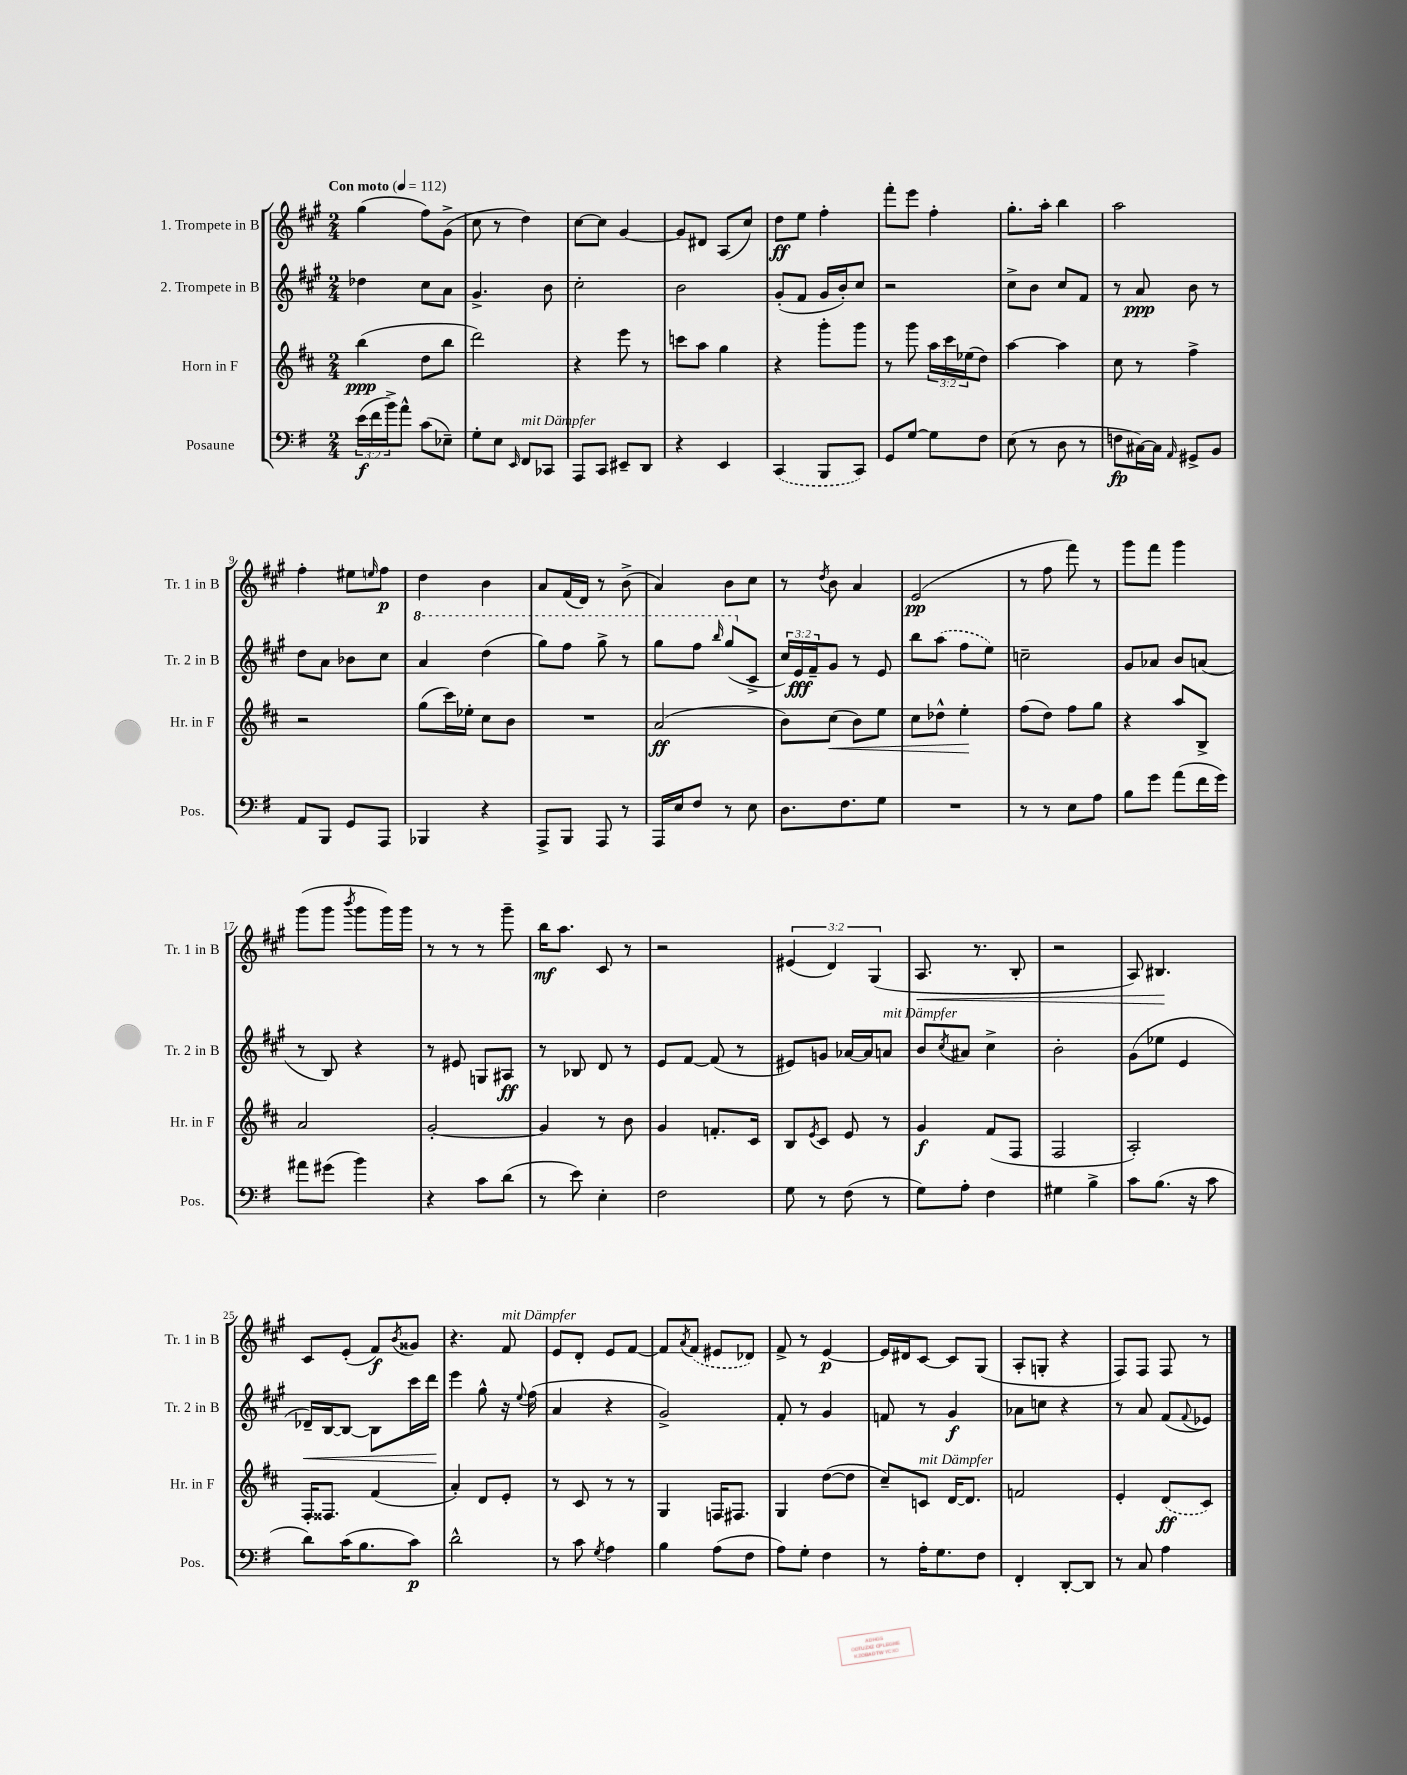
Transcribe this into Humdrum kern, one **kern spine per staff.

**kern	**dynam	**kern	**dynam	**kern	**dynam	**kern	**dynam
*part4	*part4	*part3	*part3	*part2	*part2	*part1	*part1
*staff4	*staff4	*staff3	*staff3	*staff2	*staff2	*staff1	*staff1
*I"Posaune	*	*I"Horn in F	*	*I"2. Trompete in B	*	*I"1. Trompete in B	*
*I'Pos.	*	*I'Hr. in F	*	*I'Tr. 2 in B	*	*I'Tr. 1 in B	*
*clefF4	*	*clefG2	*	*clefG2	*	*clefG2	*
*k[f#]	*	*k[f#c#]	*	*k[f#c#g#]	*	*k[f#c#g#]	*
*M2/4	*	*M2/4	*	*M2/4	*	*M2/4	*
*MM112	*	*MM112	*	*MM112	*	*MM112	*
=1	=1	=1	=1	=1	=1	=1	=1
!	!	!	!	!	!	!LO:TX:a:B:t=Con moto	!
(24e\LL	f	(4bb\	ppp	4dd-X\	.	(4gg#\	.
24f#\	.	.	.	.	.	.	.
24b^\J)	.	.	.	.	.	.	.
8a^^\J	.	.	.	.	.	.	.
(8c\L	.	8dd\L	.	8cc#\L	.	8ff#\L)	.
8E-X~\J)	.	8bb\J	.	8a\J	.	(8g#^\J	.
=2	=2	=2	=2	=2	=2	=2	=2
8G'\L	.	2ddd\)	.	4.g#^/	.	8cc#\	.
8E\J	.	.	.	.	.	8r	.
16qqEE/	.	.	.	.	.	.	.
!LO:TX:a:i:t=mit Dämpfer	!	!	!	!	!	!	!
8FF#/L	.	.	.	.	.	4dd\)	.
8CC-X/J	.	.	.	8b\	.	.	.
=3	=3	=3	=3	=3	=3	=3	=3
8AAA/L	.	4r	.	2cc#'\	.	[8cc#\L	.
8CC/J	.	.	.	.	.	8cc#\J]	.
8EE#X~/L	.	8eee\	.	.	.	[4g#/	.
8DD/J	.	8r	.	.	.	.	.
=4	=4	=4	=4	=4	=4	=4	=4
4r	.	8cccn\L	.	2b\	.	8g#/L]	.
.	.	8aa\J	.	.	.	8d#X/J	.
4EE/	.	4gg\	.	.	.	(8A/L	.
.	.	.	.	.	.	8cc#/J)	.
=5	=5	=5	=5	=5	=5	=5	=5
(4CC/	.	4r	.	(8g#'/L	.	8dd\L	ff
.	.	.	.	8f#/J	.	8ee\J	.
8BBB/L	.	8ggg'\L	.	16g#/LL	.	4ff#'\	.
.	.	.	.	16b'/J)	.	.	.
8CC/J)	.	8ggg\J	.	8cc#/J	.	.	.
=6	=6	=6	=6	=6	=6	=6	=6
8GG/L	.	8r	.	2r	.	8fff#'\L	.
[8G/J	.	8ggg\	.	.	.	8eee\J	.
8G\L]	.	24aa\LL	.	.	.	4ff#'\	.
.	.	24ccc#\	.	.	.	.	.
.	.	(24ee-X\J	.	.	.	.	.
8F#\J	.	8dd\J)	.	.	.	.	.
=7	=7	=7	=7	=7	=7	=7	=7
(8E\	.	[4aa\	.	8cc#^\L	.	8.gg#'\L	.
8r	.	.	.	8b\J	.	.	.
.	.	.	.	.	.	16aa'\Jk	.
8D\	.	4aa\]	.	8cc#/L	.	4bb\	.
8r	.	.	.	8f#/J	.	.	.
=8	=8	=8	=8	=8	=8	=8	=8
8Fn\L	fp	8cc#\	.	8r	.	2aa\	.
[16C#X\L)	.	8r	.	8a/	ppp	.	.
16C#\JJ]	.	.	.	.	.	.	.
16qqAA/	.	.	.	.	.	.	.
8GG#X^/L	.	4ff#^\	.	8b\	.	.	.
8BB/J	.	.	.	8r	.	.	.
!!LO:LB:g=z
=9	=9	=9	=9	=9	=9	=9	=9
8AA/L	.	2r	.	8dd\L	.	4ff#'\	.
8BBB/J	.	.	.	8a\J	.	.	.
8GG/L	.	.	.	8b-X\L	.	8ee#X\L	.
.	.	.	.	.	.	16qqeen/	.
8AAA/J	.	.	.	8cc#\J	.	8ff#\J	p
=10	=10	=10	=10	=10	=10	=10	=10
*	*	*	*	*8va	*	*	*
4BBB-X/	.	(8gg\L	.	4aa/	.	4dd\	.
.	.	16ccc#\L)	.	.	.	.	.
.	.	16ee-X'\JJ	.	.	.	.	.
4r	.	8cc#\L	.	(4ddd\	.	4b\	.
.	.	8b\J	.	.	.	.	.
=11	=11	=11	=11	=11	=11	=11	=11
8AAA^/L	.	2r	.	8ggg#\L)	.	8a/L	.
8BBB/J	.	.	.	8fff#\J	.	(16f#/L	.
.	.	.	.	.	.	16d/JJ)	.
8AAA/	.	.	.	8ggg#^\	.	8r	.
8r	.	.	.	8r	.	(8b^\	.
=12	=12	=12	=12	=12	=12	=12	=12
16AAA/LL	.	(2a/	ff	8ggg#\L	.	4a/)	.
16E/J	.	.	.	.	.	.	.
8F#/J	.	.	.	8fff#\J	.	.	.
.	.	.	.	16qqbbb/	.	.	.
8r	.	.	.	(8ggg#/L	.	8b\L	.
*	*	*	*	*X8va	*	*	*
8E\	.	.	.	8c#^/J	.	8cc#\J	.
=13	=13	=13	=13	=13	=13	=13	=13
8.D\L	.	8b\L)	.	24cc#/LL)	.	8r	.
.	.	.	.	24e/	fff	.	.
.	.	.	.	24f#~/J	.	.	.
.	.	.	.	.	.	8qdd/	.
!	!	!	!LO:HP:b	!	!	!	!
.	.	(8cc#\J	<	8g#/J	.	8b\	.
8.F#\	.	.	.	.	.	.	.
.	.	8b\L)	.	8r	.	4a/	.
8G\J	.	8ee\J	.	8e/	.	.	.
=14	=14	=14	=14	=14	=14	=14	=14
2r	.	8cc#\L	.	8bb\L	.	(2e/	pp
.	.	8dd-X^^\J	.	(8aa\J	.	.	.
.	.	4ee'\	.	8ff#\L	.	.	.
.	.	.	.	8ee\J)	.	.	.
.	.	.	[	.	.	.	.
=15	=15	=15	=15	=15	=15	=15	=15
8r	.	(8ff#\L	.	2ccn~\	.	8r	.
8r	.	8dd\J)	.	.	.	8ff#\	.
8E\L	.	8ff#\L	.	.	.	8fff#\)	.
8A\J	.	8gg\J	.	.	.	8r	.
=16	=16	=16	=16	=16	=16	=16	=16
8B\L	.	4r	.	8g#/L	.	8ggg#\L	.
8g\J	.	.	.	8a-X/J	.	8fff#\J	.
(8a\L	.	8aa/L	.	8b/L	.	4ggg#\	.
16f#\L	.	8B^/J	.	(8an/J	.	.	.
16g\JJ)	.	.	.	.	.	.	.
!!LO:LB:g=z
=17	=17	=17	=17	=17	=17	=17	=17
8a#X\L	.	2a/	.	8r	.	(8ggg#\L	.
(8g#X\J	.	.	.	8B/)	.	8ggg#\J	.
.	.	.	.	.	.	8qbbb/	.
4b\)	.	.	.	4r	.	8ggg#\L	.
.	.	.	.	.	.	16ggg#\L)	.
.	.	.	.	.	.	16ggg#\JJ	.
=18	=18	=18	=18	=18	=18	=18	=18
4r	.	[2g'/	.	8r	.	8r	.
.	.	.	.	8e#X/	.	8r	.
8c\L	.	.	.	8Gn/L	.	8r	.
(8d\J	.	.	.	8A#X/J	ff	8ggg#~\	.
=19	=19	=19	=19	=19	=19	=19	=19
8r	.	4g/]	.	8r	.	16bb\KL	mf
.	.	.	.	.	.	8.aa\J	.
8e\)	.	.	.	8B-X/	.	.	.
4E'\	.	8r	.	8d/	.	8c#/	.
.	.	8b\	.	8r	.	8r	.
=20	=20	=20	=20	=20	=20	=20	=20
2F#\	.	4g/	.	8e/L	.	2r	.
.	.	.	.	[8f#/J	.	.	.
.	.	8.fn'/L	.	(8f#/]	.	.	.
.	.	.	.	8r	.	.	.
.	.	16c#/Jk	.	.	.	.	.
=21	=21	=21	=21	=21	=21	=21	=21
8G\	.	8B/L	.	8e#X/L)	.	(6e#X/	.
.	.	8qe/	.	.	.	.	.
8r	.	8c#/J	.	8gn/J	.	.	.
.	.	.	.	.	.	6d/)	.
(8F#\	.	8e/	.	[16a-X/LL	.	.	.
.	.	.	.	16a-/J]	.	.	.
.	.	.	.	.	.	(6G#/	.
!	!	!	!	!LO:TX:a:i:t=mit Dämpfer	!	!	!
8r	.	8r	.	8an/J	.	.	.
=22	=22	=22	=22	=22	=22	=22	=22
!	!	!	!	!	!	!	!LO:HP:b
8G\L)	.	4g/	f	8b/L	.	8.A/	<
.	.	.	.	8qcc#/	.	.	.
8A'\J	.	.	.	8a#X/J	.	.	.
.	.	.	.	.	.	8.r	.
4F#\	.	(8f#/L	.	4cc#^\	.	.	.
.	.	8F#/J	.	.	.	8B'/	.
=23	=23	=23	=23	=23	=23	=23	=23
4G#X\	.	2F#/	.	2b'\	.	2r	.
4B^\	.	.	.	.	.	.	.
=24	=24	=24	=24	=24	=24	=24	=24
8c\L	.	2A'/)	.	(8g#\L	.	8A/)	.
(8.B\J	.	.	.	8ee-X\J	.	4.B#X/	.
.	.	.	.	4e/	.	.	.
16r	.	.	.	.	.	.	.
8c\	.	.	.	.	.	.	.
.	.	.	.	.	.	.	[
!!LO:LB:g=z
=25	=25	=25	=25	=25	=25	=25	=25
!	!	!	!	!	!LO:HP:b	!	!
8d\L)	.	16F#'/KL	.	16d-X~/LL)	<	8c#/L	.
.	.	8.F##X/J	.	[16B/J	.	.	.
(16c\K	.	.	.	8B/J_	.	(8e'/J	.
8.B\	.	.	.	.	.	.	.
.	.	(4f#/	.	8B\L]	.	8f#/L)	f
.	.	.	.	.	.	8qb/	.
8c\J)	p	.	.	16ccc#\L	.	8g##X/J	.
.	.	.	.	16ddd\JJ	.	.	.
.	.	.	.	.	[	.	.
=26	=26	=26	=26	=26	=26	=26	=26
2d^^\	.	4a'/)	.	4eee\	.	4.r	.
.	.	8d/L	.	8gg#^^\	.	.	.
!	!	!	!	!	!	!LO:TX:a:i:t=mit Dämpfer	!
.	.	8e'/J	.	16r	.	8f#/	.
.	.	.	.	8qqee/	.	.	.
.	.	.	.	(16ff#\	.	.	.
=27	=27	=27	=27	=27	=27	=27	=27
8r	.	8r	.	4a/	.	8e/L	.
8c\	.	8c#/	.	.	.	8d'/J	.
8qG/	.	.	.	.	.	.	.
4A\	.	8r	.	4r	.	8e/L	.
.	.	8r	.	.	.	[8f#/J	.
=28	=28	=28	=28	=28	=28	=28	=28
4B\	.	4G/	.	2g#^/)	.	8f#/L]	.
.	.	.	.	.	.	8qa/	.
.	.	.	.	.	.	(8f#/J	.
(8A\L	.	16Fn/KL	.	.	.	8e#X/L	.
.	.	8.F#X/J	.	.	.	.	.
8F#\J	.	.	.	.	.	8d-X/J)	.
=29	=29	=29	=29	=29	=29	=29	=29
8A\L)	.	4G/	.	8f#'/	.	8f#^/	.
8G'\J	.	.	.	8r	.	8r	.
4F#\	.	([8dd\L	.	4g#/	.	[4e/	p
.	.	8dd\J]	.	.	.	.	.
=30	=30	=30	=30	=30	=30	=30	=30
8r	.	8cc#~/L)	.	8fn/	.	16e/LL]	.
.	.	.	.	.	.	16d#X/J	.
!	!	!LO:TX:a:i:t=mit Dämpfer	!	!	!	!	!
16A'\KL	.	8cn/J	.	8r	.	[8c#/J	.
8.G\	.	.	.	.	.	.	.
.	.	[16d/KL	.	4g#/	f	8c#/L]	.
.	.	8.d/J]	.	.	.	.	.
8F#\J	.	.	.	.	.	(8G#/J	.
=31	=31	=31	=31	=31	=31	=31	=31
4FF#'/	.	2fn/	.	8a-X\L	.	8A'/L	.
.	.	.	.	8ccn\J	.	8Gn'/J	.
[8DD'/L	.	.	.	4r	.	4r	.
8DD/J]	.	.	.	.	.	.	.
=32	=32	=32	=32	=32	=32	=32	=32
8r	.	4e'/	.	8r	.	8F#/L)	.
8C/	.	.	.	8a/	.	8F#/J	.
4A\	.	(8d/L	ff	(8f#/L	.	8F#/	.
.	.	.	.	8qqf#/	.	.	.
.	.	8c#/J)	.	8e-X/J)	.	8r	.
==	==	==	==	==	==	==	==
*-	*-	*-	*-	*-	*-	*-	*-
